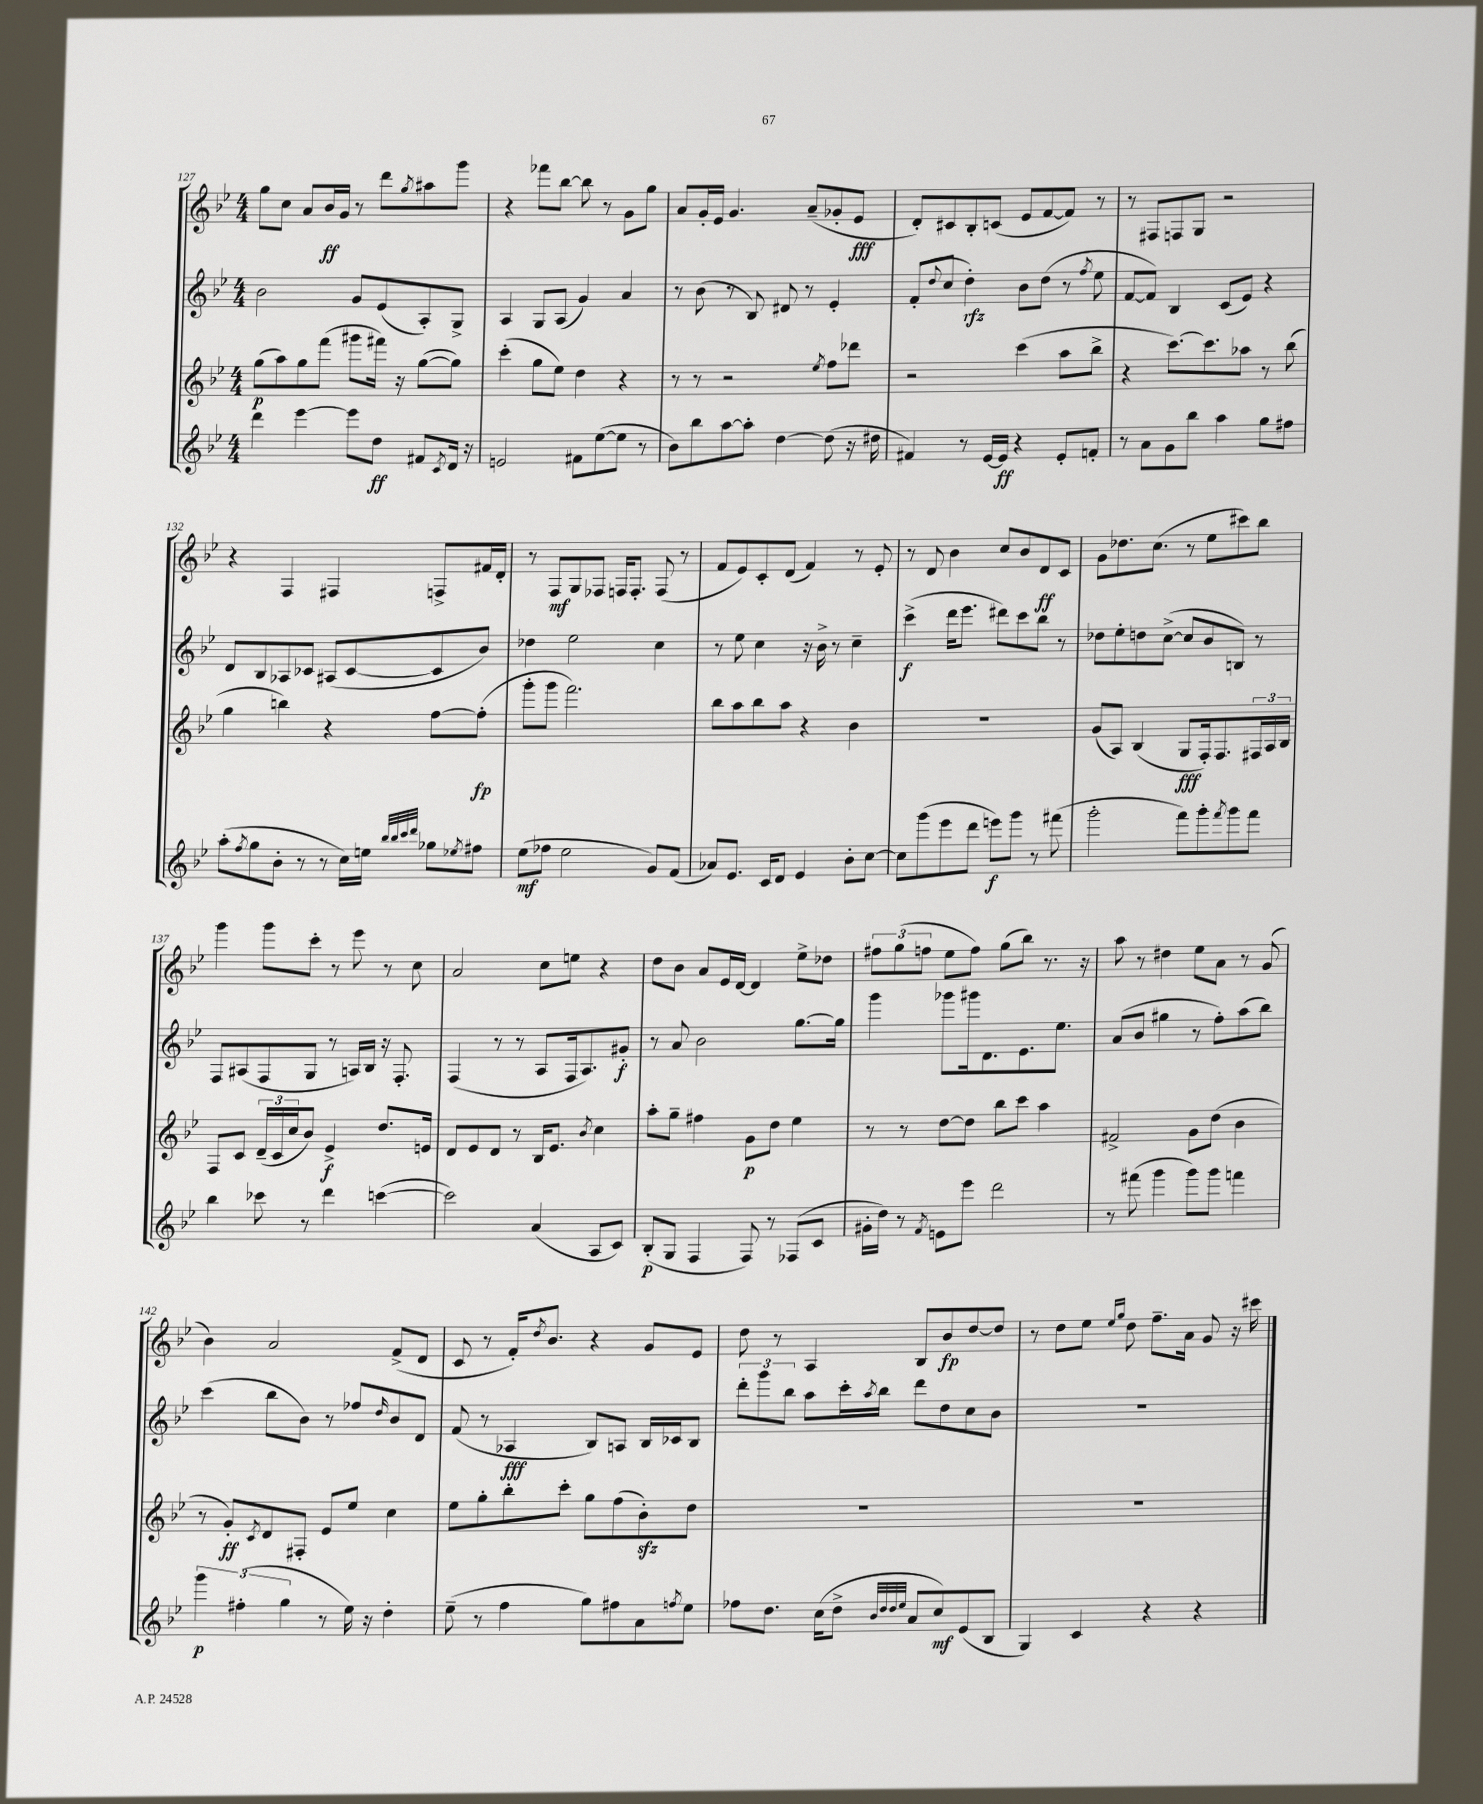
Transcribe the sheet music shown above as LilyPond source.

<<
\new StaffGroup <<
\new Staff = "s0" {
    \clef treble \key bes \major \numericTimeSignature \time 4/4
    g''8 c''8 a'8 bes'16\ff g'16 r8 d'''8 \acciaccatura { g''8 } ais''8 g'''8 |
    r4 fes'''8 bes''8~ bes''8 r8 g'8 g''8 |
    a'8 g'16-. ees'16 g'4. a'8--( ges'8-. ees'8\fff |
    d'8-.) cis'8 bes8-. c'8( ees'8 f'8~ f'8) r8 |
    r8 fis8 f8 g8 r2 |
    r4 f4 fis4 f8-> fis'16 d'16-. |
    r8 f8\mf g8 fes8 f16 f8.-. f8( r8 |
    f'8 ees'8) c'8-. d'8( f'4) r8 ees'8-. |
    r8 d'8 bes'4 c''8 bes'8 d'8\ff c'8 |
    g'8 des''8. c''8.( r8 ees''8 cis'''8) bes''8 |
    g'''4 g'''8 c'''8-. r8 ees'''8 r8 c''8 |
    a'2 c''8 e''8 r4 |
    d''8 bes'8 a'8 ees'16 d'16~ d'4 ees''8-> des''8 |
    \tuplet 3/2 { fis''8 g''8( f''8 } ees''8 f''8) g''8( bes''8) r8. r16 |
    a''8 r8 dis''4 ees''8 a'8 r8 g'8( |
    bes'4) a'2 f'8->( d'8 |
    c'8 r8 f'16-.) \acciaccatura { d''8 } bes'8. r4 g'8 ees'8 |
    d''8 r8 a4 bes8 bes'8\fp d''8~ d''8 |
    r8 d''8 ees''8 \grace { ees''16 g''16 } d''8 f''8.-- a'16 g'8 r16 cis'''16 \bar "|." |
}
\new Staff = "s1" {
    \clef treble \key bes \major \numericTimeSignature \time 4/4
    bes'2 g'8 ees'8( a8-.) g8-> |
    a4 g8 a8( g'4) a'4 |
    r8 bes'8( r8 bes8) dis'8 r8 ees'4-. |
    f'8-.( \appoggiatura { d''8 } c''8 d''4-.\rfz) bes'8 d''8( r8 \acciaccatura { f''8 } ees''8 |
    f'8~ f'8) bes4 c'8( ees'8) r4 |
    d'8 bes8 aes8 ces'8 ais8( ces'8~ ces'8 bes'8) |
    des''4 ees''2 c''4 |
    r8 ees''8 c''4 r16 bes'16-> r8 c''4-- |
    c'''4->\f( d'''16 ees'''8. dis'''8) c'''8 bes''8 r8 |
    des''8 ees''8-. d''8 c''8~->( c''8 bes'8 b8) r8 |
    f8 ais8( f8 g8 r8 a16) bes16 r16 f8.-. |
    f4( r8 r8 a8 f16 a8.) gis'8-.\f |
    r8 a'8 bes'2 g''8.~ g''16 |
    g'''4 ges'''8 gis'''16 d'8. ees'8. ees''8. |
    a'8( bes'8 gis''4 r8 f''8-.) a''8( bes''8) |
    c'''4( bes''8 bes'8) r8 fes''8 \grace { d''16 } bes'8 d'8 |
    f'8( r8 aes4\fff bes8) a8 bes16 ces'16 bes8 |
    \tuplet 3/2 { d'''8-. g'''8 bes''8 } a''8 c'''16-. \acciaccatura { a''8 } bes''16 d'''8 d''8 c''8 bes'8 |
    R1 \bar "|." |
}
\new Staff = "s2" {
    \clef treble \key bes \major \numericTimeSignature \time 4/4
    g''8\p( a''8) g''8 f'''8( gis'''8 fis'''16) r16 g''8~( g''8) |
    c'''4-.( g''8 ees''8) d''4 r4 |
    r8 r8 r2 \acciaccatura { ees''8 } f''8 des'''8 |
    r2 c'''4( a''8 bes''8-> |
    r4 c'''8.~) c'''8. aes''8 r8 bes''8( |
    g''4 b''4) r4 f''8~ f''8-.\fp( |
    g'''8-. g'''8 f'''2.) |
    bes''8 a''8 bes''8 a''8 r4 bes'4 |
    R1 |
    g'8( a8) bes4( g8\fff f16-.) f8. \tuplet 3/2 { fis16 a16 bes16 } |
    f8 c'8 \tuplet 3/2 { d'16--( c'16 c''16 } bes'8) ees'4->\f d''8. e'16 |
    d'8 ees'8 d'8 r8 bes16 ees'8. \acciaccatura { bes'8 } c''4 |
    a''8-. g''8-- fis''4 g'8\p d''8 ees''4 |
    r8 r8 d''8~ d''8 bes''8 c'''8 a''4 |
    fis'2-> g'8 d''8( bes'4 |
    r8 g'8-.\ff) \acciaccatura { c'8 } d'8 fis8-. ees'8 ees''8 c''4 |
    ees''8 g''8-. bes''8-. c'''8-. g''8 f''8( bes'8-.\sfz) d''8 |
    R1 |
    R1 \bar "|." |
}
\new Staff = "s3" {
    \clef treble \key bes \major \numericTimeSignature \time 4/4
    d'''4 ees'''4~ ees'''8 d''8\ff fis'8 \acciaccatura { c'8 } d'16 r16 |
    e'2 fis'8 ees''8~( ees''8 r8 |
    bes'8) bes''8 a''8~ a''8-. d''4~ d''8( r16 dis''16 |
    fis'4) r8 ees'16~ ees'16\ff r4 ees'8-. f'8-. |
    r8 a'8 g'8 bes''8 a''4 g''8 fis''8 |
    a''8-.( \acciaccatura { f''8 } g''8 bes'8-. r8 r8 c''16) e''16 \grace { bes''32 bes''32 c'''32 d'''32 } ges''8 \acciaccatura { ees''8 } fis''8 |
    ees''8\mf( fes''8 ees''2 g'8) f'8( |
    aes'8) ees'8. c'16 d'8 ees'4 bes'8-. c''8~ |
    c''8 g'''8( ees'''8 d'''8 e'''8\f) g'''8 r8 fis'''8( |
    g'''2-. f'''8) g'''8-. \acciaccatura { f'''8 } g'''8 f'''8 |
    bes''4 ces'''8 r8 d'''4 c'''4~( |
    c'''2) a'4( a8 c'8) |
    bes8-.\p( g8 f4 f8) r8 fes8( c'8 |
    gis'16-. d''16) r8 \acciaccatura { f'8 } e'8 ees'''8 d'''2 |
    r8 fis'''8( g'''4 g'''8) g'''8 f'''4 |
    \tuplet 3/2 { g'''4\p fis''4-.( g''4 } r8 ees''16) r16 d''4-. |
    ees''8--( r8 f''4 g''8) fis''8 a'8 \acciaccatura { f''8 } ees''8 |
    fes''8 d''8. c''16( d''8-> \grace { bes'32 d''32 d''32 ees''32 } a'8 c''8\mf) ees'8( bes8 |
    g4) c'4 r4 r4 \bar "|." |
}
>>
>>
\layout { \context { \Score currentBarNumber = #127 } }
